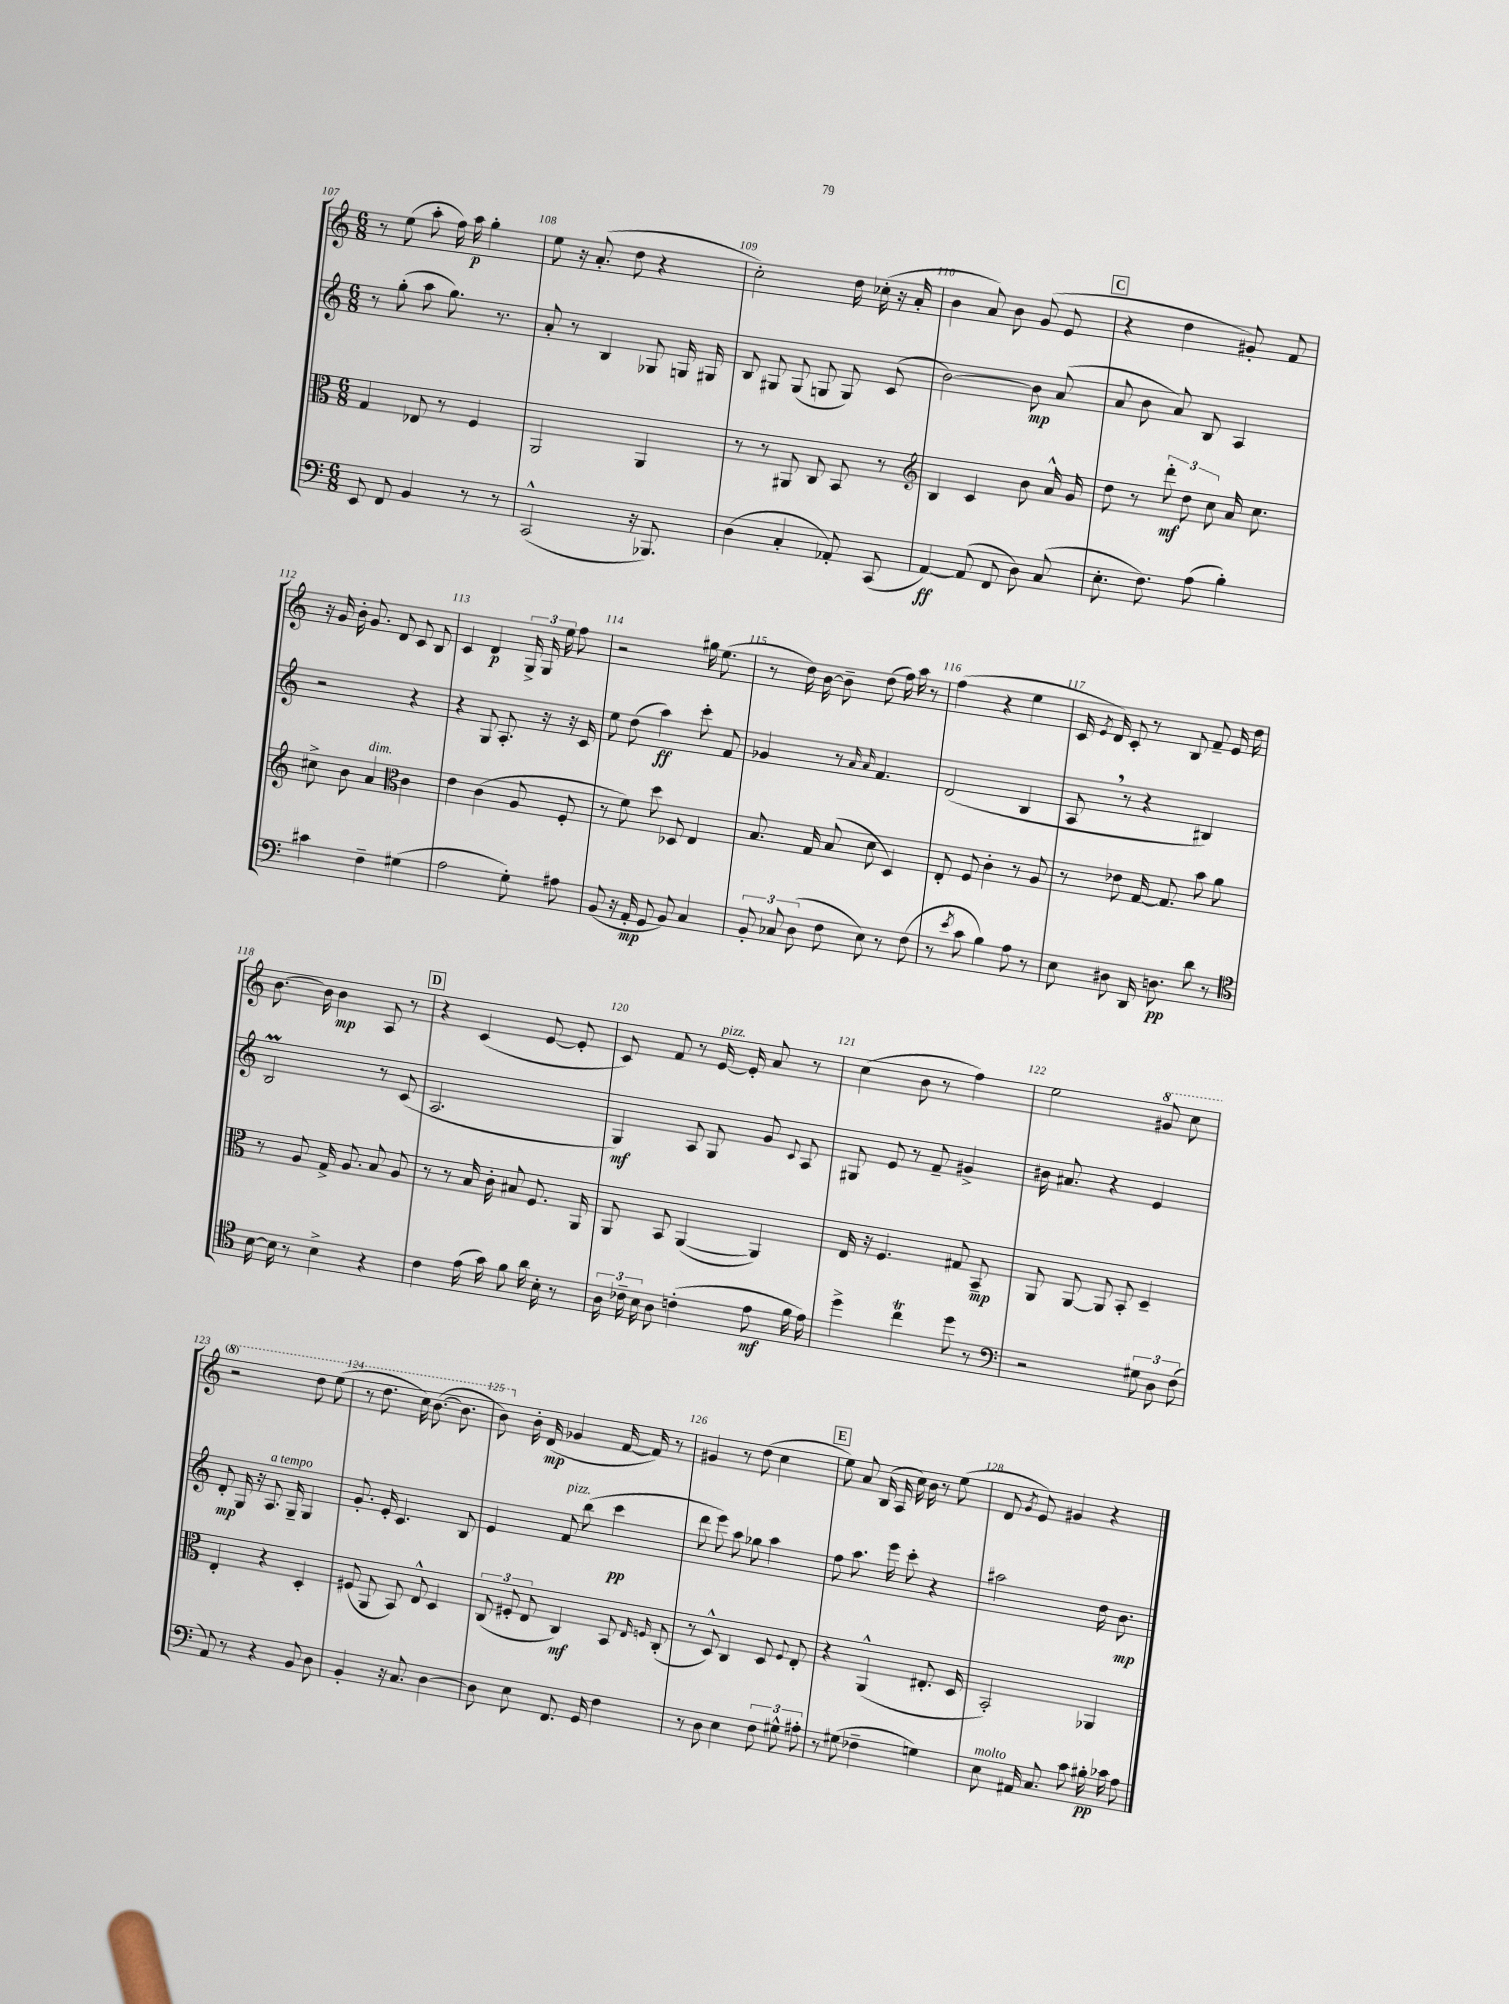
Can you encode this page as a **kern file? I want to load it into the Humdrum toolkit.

**kern	**dynam	**kern	**dynam	**kern	**dynam	**kern	**dynam
*part4	*part4	*part3	*part3	*part2	*part2	*part1	*part1
*staff4	*staff4	*staff3	*staff3	*staff2	*staff2	*staff1	*staff1
*clefF4	*	*clefC3	*	*clefG2	*	*clefG2	*
*k[]	*	*k[]	*	*k[]	*	*k[]	*
*M6/8	*	*M6/8	*	*M6/8	*	*M6/8	*
=107	=107	=107	=107	=107	=107	=107	=107
8EE/	.	4G/	.	8r	.	8r	.
8FF/	.	.	.	(8gg'\	.	(8ee\	.
4BB/	.	8E-X/	.	8aa\	.	8aa'\	.
.	.	8r	.	8.gg\)	.	16ff\)	.
.	.	.	.	.	.	16aa\	p
8r	.	4F/	.	.	.	4gg'\	.
.	.	.	.	8.r	.	.	.
8r	.	.	.	.	.	.	.
=108	=108	=108	=108	=108	=108	=108	=108
(2CC^^/	.	2AA/	.	8a'/	.	8ee\	.
.	.	.	.	8r	.	16r	.
.	.	.	.	.	.	(8.a'/	.
.	.	.	.	4B/	.	.	.
.	.	.	.	.	.	8dd\	.
16r	.	4AA/	.	8G-X/	.	4r	.
8.BBB-X/)	.	.	.	.	.	.	.
.	.	.	.	16Gn/	.	.	.
.	.	.	.	16G#X/	.	.	.
=109	=109	=109	=109	=109	=109	=109	=109
(4D\	.	8r	.	8B/	.	2cc'\)	.
.	.	8r	.	8G#X/	.	.	.
4C'/	.	8AA#X/	.	(8G#/	.	.	.
.	.	8C/	.	8Gn/	.	.	.
8AA-X'/)	.	8BB/	.	8G/)	.	16dd\	.
.	.	.	.	.	.	(16cc-X'\	.
(8CC/	.	8r	.	(8c/	.	16r	.
.	.	.	.	.	.	16a'/	.
=110	=110	=110	=110	=110	=110	=110	=110
*	*	*clefG2	*	*	*	*	*
[4AA/)	ff	4B/	.	[2b\)	.	4b\	.
(8AA/]	.	4c/	.	.	.	8a/)	.
8FF/	.	.	.	.	.	8b\	.
8D\)	.	8b\	.	8b\]	mp	(8g/	.
(8C/	.	16a^^/	.	(8a/	.	8e/	.
.	.	16g/	.	.	.	.	.
!!LO:REH:place=s1:t=C
=111	=111	=111	=111	=111	=111	=111	=111
8.E'\	.	8dd\	.	8a/	.	4r	.
.	.	8r	.	8b\	.	.	.
8.F\)	.	.	.	.	.	.	.
.	.	12ddd'\	mf	8a/)	.	4dd\	.
.	.	12dd\	.	.	.	.	.
(8A\	.	.	.	8B/	.	.	.
.	.	12cc\	.	.	.	.	.
4B'\)	.	16a/	.	4A/	.	8g#X'/)	.
.	.	8.cc\	.	.	.	.	.
.	.	.	.	.	.	8f/	.
!!LO:LB:g=z
=112	=112	=112	=112	=112	=112	=112	=112
4c#X\	.	8cc#X^\	.	2r	.	16r	.
.	.	.	.	.	.	16g/	.
.	.	8b\	.	.	.	16b'\	.
.	.	.	.	.	.	8.g/	.
!	!	!LO:TX:a:i:t=dim.	!	!	!	!	!
4F~\	.	4a/	.	.	.	.	.
.	.	.	.	.	.	8d/	.
*	*	*clefC3	*	*	*	*	*
(4G#X\	.	4c\	.	4r	.	8c/	.
.	.	.	.	.	.	8B/	.
=113	=113	=113	=113	=113	=113	=113	=113
2A\	.	4e\	.	4r	.	4c/	.
.	.	(4c\	.	8G/	.	4d/	p
.	.	.	.	8.A'/	.	.	.
8G'\)	.	8A/	.	.	.	24G^/	.
.	.	.	.	.	.	24G/	.
.	.	.	.	16r	.	.	.
.	.	.	.	.	.	24ee\	.
8A#X\	.	8F'/	.	16r	.	8ff\	.
.	.	.	.	16c/	.	.	.
=114	=114	=114	=114	=114	=114	=114	=114
(8BB/	.	8r	.	8ee\	.	2r	.
16r	.	8f\)	.	(8dd\	.	.	.
16AA'/	mp	.	.	.	.	.	.
8GG/	.	8dd\	.	4aa\)	ff	.	.
8BB/)	.	8D-X/	.	.	.	.	.
4C/	.	4E/	.	8ccc'\	.	16gg#X\	.
.	.	.	.	.	.	(8.ee\	.
.	.	.	.	8f/	.	.	.
=115	=115	=115	=115	=115	=115	=115	=115
12BB'/	.	8.B/	.	4g-X/	.	8r	.
12C-X/	.	.	.	.	.	.	.
.	.	.	.	.	.	16dd\)	.
(12D\	.	.	.	.	.	.	.
.	.	16G/	.	.	.	[16b\	.
8F\	.	(8B/	.	8r	.	8b~\]	.
.	.	.	.	16qqa/	.	.	.
.	.	.	.	16qqa/	.	.	.
8E\)	.	8d\	.	4.f/	.	(8dd\	.
8r	.	4D/)	.	.	.	16ff\)	.
.	.	.	.	.	.	16aa\	.
(8F\	.	.	.	.	.	8r	.
=116	=116	=116	=116	=116	=116	=116	=116
8r	.	8E'/	.	(2d/	.	(4ff\	.
8qe/	.	.	.	.	.	.	.
8c\	.	8F/	.	.	.	.	.
4B\)	.	4c'\	.	.	.	4r	.
8A\	.	8r	.	4B/	.	4ee\	.
8r	.	8A/	.	.	.	.	.
=117	=117	=117	=117	=117	=117	=117	=117
8E\	.	8r	.	8A,/	.	16c/	.
.	.	.	.	.	.	8qe/	.
.	.	.	.	.	.	16d/)	.
8D#X\	.	8e-X\	.	8r	.	8c'/	.
16DD/	.	[16G/	.	4r	.	8r	.
8.Dn\	pp	8.G/]	.	.	.	.	.
.	.	.	.	.	.	8B/	.
8d\	.	8b\	.	4B#X/)	.	8f~/	.
8r	.	8a\	.	.	.	16e/	.
.	.	.	.	.	.	16dd\	.
!!LO:LB:g=z
=118	=118	=118	=118	=118	=118	=118	=118
*clefC4	*	*	*	*	*	*	*
[16B\	.	8r	.	2Bm/	.	[8.b\	.
16B\]	.	.	.	.	.	.	.
8r	.	8A/	.	.	.	.	.
.	.	.	.	.	.	16b\]	.
4B^\	.	16G^/	.	.	.	4b\	mp
.	.	8.A/	.	.	.	.	.
4r	.	8B/	.	8r	.	8A/	.
.	.	8A/	.	(8c/	.	8r	.
!!LO:REH:place=s1:t=D
=119	=119	=119	=119	=119	=119	=119	=119
4c\	.	8r	.	2.A/	.	4r	.
.	.	8r	.	.	.	.	.
(16e\	.	16B/	.	.	.	(4c/	.
16g\)	.	16c'\	.	.	.	.	.
8f\	.	8B#X/	.	.	.	.	.
16a\	.	8.F/	.	.	.	[8e/	.
16B'\	.	.	.	.	.	.	.
8r	.	.	.	.	.	8e'/]	.
.	.	16AA/	.	.	.	.	.
=120	=120	=120	=120	=120	=120	=120	=120
24A\	.	8AA/	.	4G/)	mf	8c/)	.
24c-X~\	.	.	.	.	.	.	.
24B\	.	.	.	.	.	.	.
8A\	.	8BB/	.	.	.	8f/	.
(4cn'\	.	([4AA/	.	8A/	.	8r	.
!	!	!	!	!	!	!LO:TX:a:i:t=pizz.	!
.	.	.	.	8G/	.	[16e/	.
.	.	.	.	.	.	16e'/]	.
8e\	mf	4AA/])	.	8g/	.	8a/	.
.	.	.	.	8qqc/	.	.	.
16f\	.	.	.	8A/	.	8r	.
16e\)	.	.	.	.	.	.	.
=121	=121	=121	=121	=121	=121	=121	=121
4dd^\	.	16E/	.	8G#X/	.	(4cc\	.
.	.	16r	.	.	.	.	.
.	.	4.F/	.	8e/	.	.	.
4ccT\	.	.	.	8r	.	8b\	.
.	.	.	.	8f~/	.	8r	.
8dd\	.	8G#X/	.	4g#X^/	.	4ff\)	.
8r	.	8BB~/	mp	.	.	.	.
=122	=122	=122	=122	=122	=122	=122	=122
*clefF4	*	*	*	*	*	*	*
2r	.	8AA/	.	16b#X\	.	2ee\	.
.	.	.	.	8.a#X/	.	.	.
.	.	[8AA/	.	.	.	.	.
.	.	8AA/]	.	4r	.	.	.
.	.	8BB'/	.	.	.	.	.
*	*	*	*	*	*	*8va	*
12G#X\	.	4D~/	.	4e/	.	8gg#X/	.
12D\	.	.	.	.	.	.	.
.	.	.	.	.	.	8ccc\	.
(12F\	.	.	.	.	.	.	.
!!LO:LB:g=z
=123	=123	=123	=123	=123	=123	=123	=123
8AA/)	.	4E'/	.	8d'/	mp	2r	.
8r	.	.	.	16G/	.	.	.
.	.	.	.	16r	.	.	.
!	!	!	!	!LO:TX:a:i:t=a tempo	!	!	!
4r	.	4r	.	8.A/	.	.	.
.	.	.	.	16G~/	.	.	.
8BB/	.	4D'/	.	4G/	.	8ddd\	.
8D\	.	.	.	.	.	(8eee\	.
=124	=124	=124	=124	=124	=124	=124	=124
4BB'/	.	(8F#X/	.	8.g'/	.	8r	.
.	.	8AA/	.	.	.	8.ddd\	.
.	.	.	.	16e'/	.	.	.
16r	.	8BB/)	.	4.c/	.	.	.
8.C/	.	.	.	.	.	16ccc\)	.
.	.	8E^^/	.	.	.	([8.bb\	.
[4D\	.	4D/	.	.	.	.	.
.	.	.	.	.	.	8.bb\]	.
.	.	.	.	8B/	.	.	.
=125	=125	=125	=125	=125	=125	=125	=125
8D\]	.	(12C/	.	4e/	.	8bb\)	.
.	.	12F#X'/	.	.	.	.	.
*	*	*	*	*	*	*X8va	*
8E\	.	.	.	.	.	16b'\	.
.	.	12E/	.	.	.	.	.
.	.	.	.	.	.	(16d/	mp
!	!	!	!	!LO:TX:a:i:t=pizz.	!	!	!
8.FF/	.	4C/)	mf	8f/	.	4g-X/	.
.	.	.	.	(8bb\	.	.	.
16GG/	.	.	.	.	.	.	.
4F\	.	8BB/	.	4ccc\	pp	[16f/	.
.	.	.	.	.	.	16f/])	.
.	.	16qqE/	.	.	.	.	.
.	.	16qqFn/	.	.	.	.	.
.	.	(8C'/	.	.	.	8r	.
=126	=126	=126	=126	=126	=126	=126	=126
8r	.	8r	.	8ddd\	.	4g#X/	.
8D\	.	8D^^/)	.	8eee\)	.	.	.
4E\	.	4C/	.	8aa\	.	8r	.
.	.	.	.	8gg-X\	.	(8dd\	.
12F\	.	8D/	.	4aa\	.	4cc\	.
12G#X^^\	.	.	.	.	.	.	.
.	.	8qqF/	.	.	.	.	.
.	.	8E'/	.	.	.	.	.
12A#X'\	.	.	.	.	.	.	.
!!LO:REH:place=s1:t=E
=127	=127	=127	=127	=127	=127	=127	=127
8r	.	4r	.	8ff\	.	8ee\)	.
(8G#X\	.	.	.	8.aa\	.	8a/	.
4F-X~\	.	(4AA^^/	.	.	.	(16B/	.
.	.	.	.	16eee\	.	16A/	.
.	.	.	.	8ccc'\	.	16cc\)	.
.	.	.	.	.	.	16b\	.
4Gn\)	.	8.E#X'/	.	4r	.	8r	.
.	.	.	.	.	.	(8ee\	.
.	.	16D/	.	.	.	.	.
=128	=128	=128	=128	=128	=128	=128	=128
!LO:TX:a:i:t=molto	!	!	!	!	!	!	!
8E\	.	2BB'/)	.	2aa#X\	.	8d/	.
.	.	.	.	.	.	8qg/	.
16AA#X/	.	.	.	.	.	8e/)	.
8.C/	.	.	.	.	.	.	.
.	.	.	.	.	.	4g#X/	.
8c\	.	.	.	.	.	.	.
16B#X'\	pp	4AA-X/	.	16dd\	.	4r	.
16c-X\	.	.	.	8.b\	mp	.	.
8A\	.	.	.	.	.	.	.
==	==	==	==	==	==	==	==
*-	*-	*-	*-	*-	*-	*-	*-
